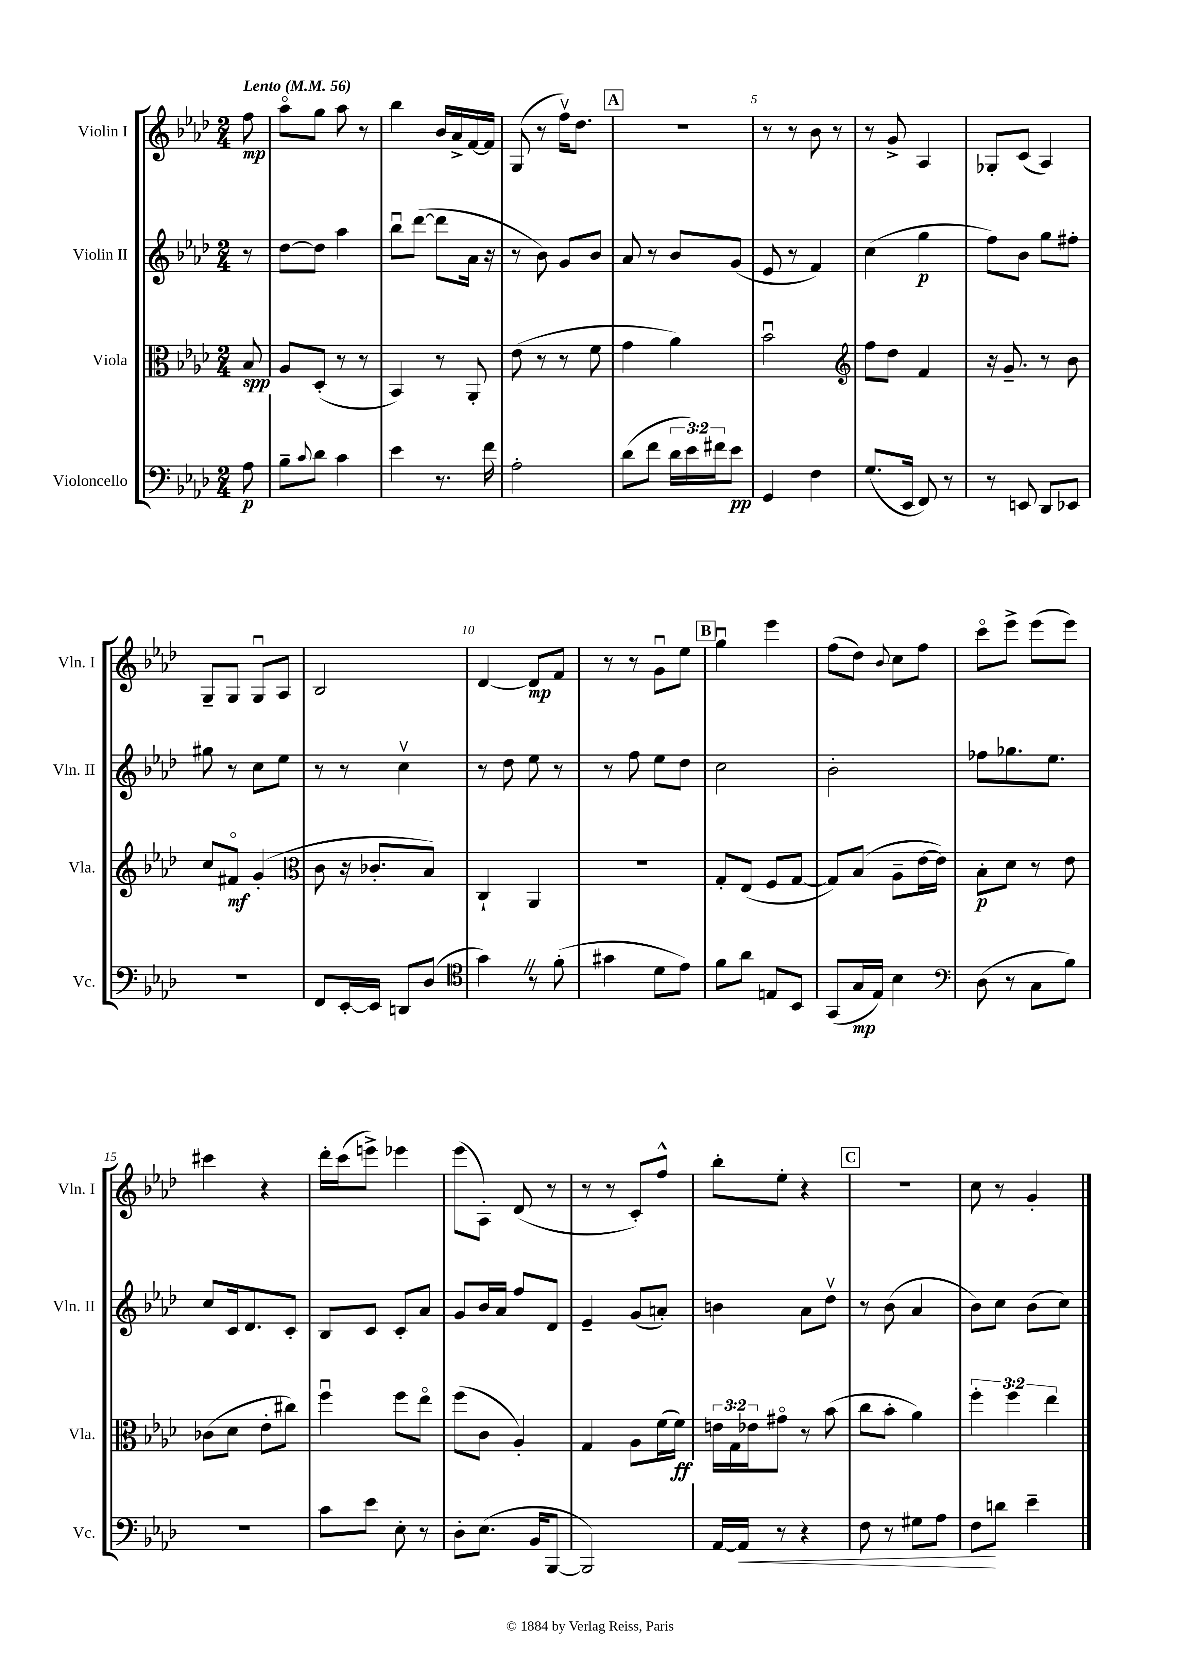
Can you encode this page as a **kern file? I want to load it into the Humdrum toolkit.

**kern	**dynam	**kern	**dynam	**kern	**dynam	**kern	**dynam
*part4	*part4	*part3	*part3	*part2	*part2	*part1	*part1
*staff4	*staff4	*staff3	*staff3	*staff2	*staff2	*staff1	*staff1
*I"Violoncello	*	*I"Viola	*	*I"Violin II	*	*I"Violin I	*
*I'Vc.	*	*I'Vla.	*	*I'Vln. II	*	*I'Vln. I	*
*clefF4	*	*clefC3	*	*clefG2	*	*clefG2	*
*k[b-e-a-d-]	*	*k[b-e-a-d-]	*	*k[b-e-a-d-]	*	*k[b-e-a-d-]	*
*M2/4	*	*M2/4	*	*M2/4	*	*M2/4	*
*MM56	*	*MM56	*	*MM56	*	*MM56	*
=	=	=	=	=	=	=	=
!	!	!	!	!	!	!LO:TX:a:B:t=Lento	!
8A-\	p	8B-/	spp	8r	.	8ff\	mp
=1	=1	=1	=1	=1	=1	=1	=1
8B-~\L	.	8A-/L	.	[8dd-\L	.	8aa-\L	.
8qqc/	.	.	.	.	.	.	.
8d-\J	.	(8D-'/J	.	8dd-\J]	.	8gg\J	.
4c\	.	8r	.	4aa-\	.	8aa-\	.
.	.	8r	.	.	.	8r	.
=2	=2	=2	=2	=2	=2	=2	=2
4e-\	.	4BB-/)	.	8bb-u\L	.	4bb-\	.
.	.	.	.	([8ddd-\J	.	.	.
8.r	.	8r	.	8ddd-\L]	.	16b-/LL	.
.	.	.	.	.	.	16a-^/	.
.	.	8AA-'/	.	16a-\Jk	.	[16f/	.
16f\	.	.	.	16r	.	16f/JJ]	.
=3	=3	=3	=3	=3	=3	=3	=3
2A-'\	.	(8e-\	.	8r	.	(8G/	.
.	.	8r	.	8b-\)	.	8r	.
.	.	8r	.	8g/L	.	16ffv\KL)	.
.	.	.	.	.	.	8.dd-\J	.
.	.	8f\	.	8b-/J	.	.	.
!!LO:REH:place=s1:t=A
=4	=4	=4	=4	=4	=4	=4	=4
(8d-\L	.	4g\	.	8a-/	.	2r	.
8f\J	.	.	.	8r	.	.	.
24d-\LL	.	4a-\)	.	8b-/L	.	.	.
24e-\)	.	.	.	.	.	.	.
24f#X\J	.	.	.	.	.	.	.
8e-\J	pp	.	.	(8g/J	.	.	.
=5	=5	=5	=5	=5	=5	=5	=5
4GG/	.	2b-u\	.	8e-/	.	8r	.
.	.	.	.	8r	.	8r	.
4F\	.	.	.	4f/)	.	8b-\	.
.	.	.	.	.	.	8r	.
=6	=6	=6	=6	=6	=6	=6	=6
*	*	*clefG2	*	*	*	*	*
(8.G/L	.	8ff\L	.	(4cc\	.	8r	.
.	.	8dd-\J	.	.	.	8g^/	.
16EE-/Jk	.	.	.	.	.	.	.
8FF/)	.	4f/	.	4gg\	p	4A-/	.
8r	.	.	.	.	.	.	.
=7	=7	=7	=7	=7	=7	=7	=7
8r	.	16r	.	8ff\L)	.	8G-X'/L	.
.	.	8.g~/	.	.	.	.	.
8EEn/	.	.	.	8b-\J	.	(8c/J	.
8DD-/L	.	8r	.	8gg\L	.	4A-/)	.
8EE-X/J	.	8b-\	.	8ff#X'\J	.	.	.
!!LO:LB:g=z
=8	=8	=8	=8	=8	=8	=8	=8
2r	.	8cc/L	.	8gg#X\	.	8G~/L	.
.	.	8f#X/J	mf	8r	.	8G/J	.
.	.	(4g'/	.	8cc\L	.	8Gu/L	.
.	.	.	.	8ee-\J	.	8A-/J	.
=9	=9	=9	=9	=9	=9	=9	=9
*	*	*clefC3	*	*	*	*	*
8FF/L	.	8c\	.	8r	.	2B-/	.
[16EE-'/L	.	16r	.	8r	.	.	.
16EE-/JJ]	.	8.c-X'/L	.	.	.	.	.
8DDn/L	.	.	.	4ccv\	.	.	.
(8D-/J	.	8B-/J)	.	.	.	.	.
=10	=10	=10	=10	=10	=10	=10	=10
*clefC4	*	*	*	*	*	*	*
4gZ\)	.	4C`/	.	8r	.	[4d-/	.
.	.	.	.	8dd-\	.	.	.
8r	.	4AA-/	.	8ee-\	.	8d-/L]	mp
(8f'\	.	.	.	8r	.	8f/J	.
=11	=11	=11	=11	=11	=11	=11	=11
4g#X\	.	2r	.	8r	.	8r	.
.	.	.	.	8ff\	.	8r	.
8d-\L	.	.	.	8ee-\L	.	8gu\L	.
8e-\J)	.	.	.	8dd-\J	.	8ee-\J	.
!!LO:REH:place=s1:t=B
=12	=12	=12	=12	=12	=12	=12	=12
8f\L	.	8G'/L	.	2cc\	.	4ggu\	.
8a-\J	.	(8E-/J	.	.	.	.	.
8En/L	.	8F/L	.	.	.	4eee-\	.
8BB-/J	.	[8G/J	.	.	.	.	.
=13	=13	=13	=13	=13	=13	=13	=13
(8GG/L	.	8G/L])	.	2b-'\	.	(8ff\L	.
16G/L	mp	(8B-/J	.	.	.	8dd-\J)	.
16E-/JJ)	.	.	.	.	.	.	.
.	.	.	.	.	.	8qqb-/	.
4B-\	.	8A-~\L	.	.	.	8cc\L	.
.	.	[16e-\L	.	.	.	8ff\J	.
.	.	16e-\JJ])	.	.	.	.	.
=14	=14	=14	=14	=14	=14	=14	=14
*clefF4	*	*	*	*	*	*	*
(8D-\	.	8B-'\L	p	8ff-X\L	.	8ccc\L	.
8r	.	8d-\J	.	8.gg-X\	.	8eee-^\J	.
8C\L	.	8r	.	.	.	(8eee-\L	.
.	.	.	.	8.ee-\J	.	.	.
8B-\J)	.	8e-\	.	.	.	8eee-\J)	.
!!LO:LB:g=z
=15	=15	=15	=15	=15	=15	=15	=15
2r	.	(8c-X\L	.	8cc/L	.	4ccc#X\	.
.	.	8d-\J	.	16c/k	.	.	.
.	.	.	.	8.d-/	.	.	.
.	.	8e-'\L	.	.	.	4r	.
.	.	8cc#X\J)	.	8c'/J	.	.	.
=16	=16	=16	=16	=16	=16	=16	=16
8c\L	.	4ffu\	.	8B-/L	.	16ddd-'\LL	.
.	.	.	.	.	.	(16ccc\J	.
8e-\J	.	.	.	8c/J	.	8eeen^\J)	.
8E-'\	.	8ff\L	.	8c'/L	.	4eee-X\	.
8r	.	8ee-\J	.	8a-/J	.	.	.
=17	=17	=17	=17	=17	=17	=17	=17
8D-'\L	.	(8ff\L	.	8g/L	.	(8eee-\L	.
(8.E-\J	.	8c\J	.	16b-/L	.	8A-'\J)	.
.	.	.	.	16a-/JJ	.	.	.
.	.	4A-'/)	.	8ff/L	.	(8d-/	.
16BB-/KL	.	.	.	.	.	.	.
[8BBB-/J	.	.	.	8d-/J	.	8r	.
=18	=18	=18	=18	=18	=18	=18	=18
2BBB-/])	.	4G/	.	4e-~/	.	8r	.
.	.	.	.	.	.	8r	.
.	.	8A-\L	.	(8g/L	.	8c'/L)	.
.	.	(16f\L	.	8an'/J)	.	8ff^^/J	.
.	.	16f\JJ)	ff	.	.	.	.
=19	=19	=19	=19	=19	=19	=19	=19
[16AA-/LL	.	24en\LL	.	4bn\	.	8bb-'\L	.
.	.	24G\	.	.	.	.	.
!	!LO:HP:b	!	!	!	!	!	!
16AA-/JJ]	<	.	.	.	.	.	.
.	.	24e-X\J	.	.	.	.	.
8r	.	8g#X\J	.	.	.	8ee-'\J	.
4r	.	8r	.	8a-\L	.	4r	.
.	.	(8b-\	.	8dd-v\J	.	.	.
!!LO:REH:place=s1:t=C
=20	=20	=20	=20	=20	=20	=20	=20
8F\	.	8cc\L	.	8r	.	2r	.
8r	.	8b-'\J	.	(8b-\	.	.	.
8G#X\L	.	4a-\)	.	4a-/	.	.	.
8A-\J	.	.	.	.	.	.	.
=21	=21	=21	=21	=21	=21	=21	=21
8F\L	.	6ff'\	.	8b-\L)	.	8cc\	.
8dn\J	[	.	.	8cc\J	.	8r	.
.	.	6ff\	.	.	.	.	.
4e-~\	.	.	.	(8b-\L	.	4g'/	.
.	.	6ee-\	.	.	.	.	.
.	.	.	.	8cc\J)	.	.	.
==	==	==	==	==	==	==	==
*-	*-	*-	*-	*-	*-	*-	*-
